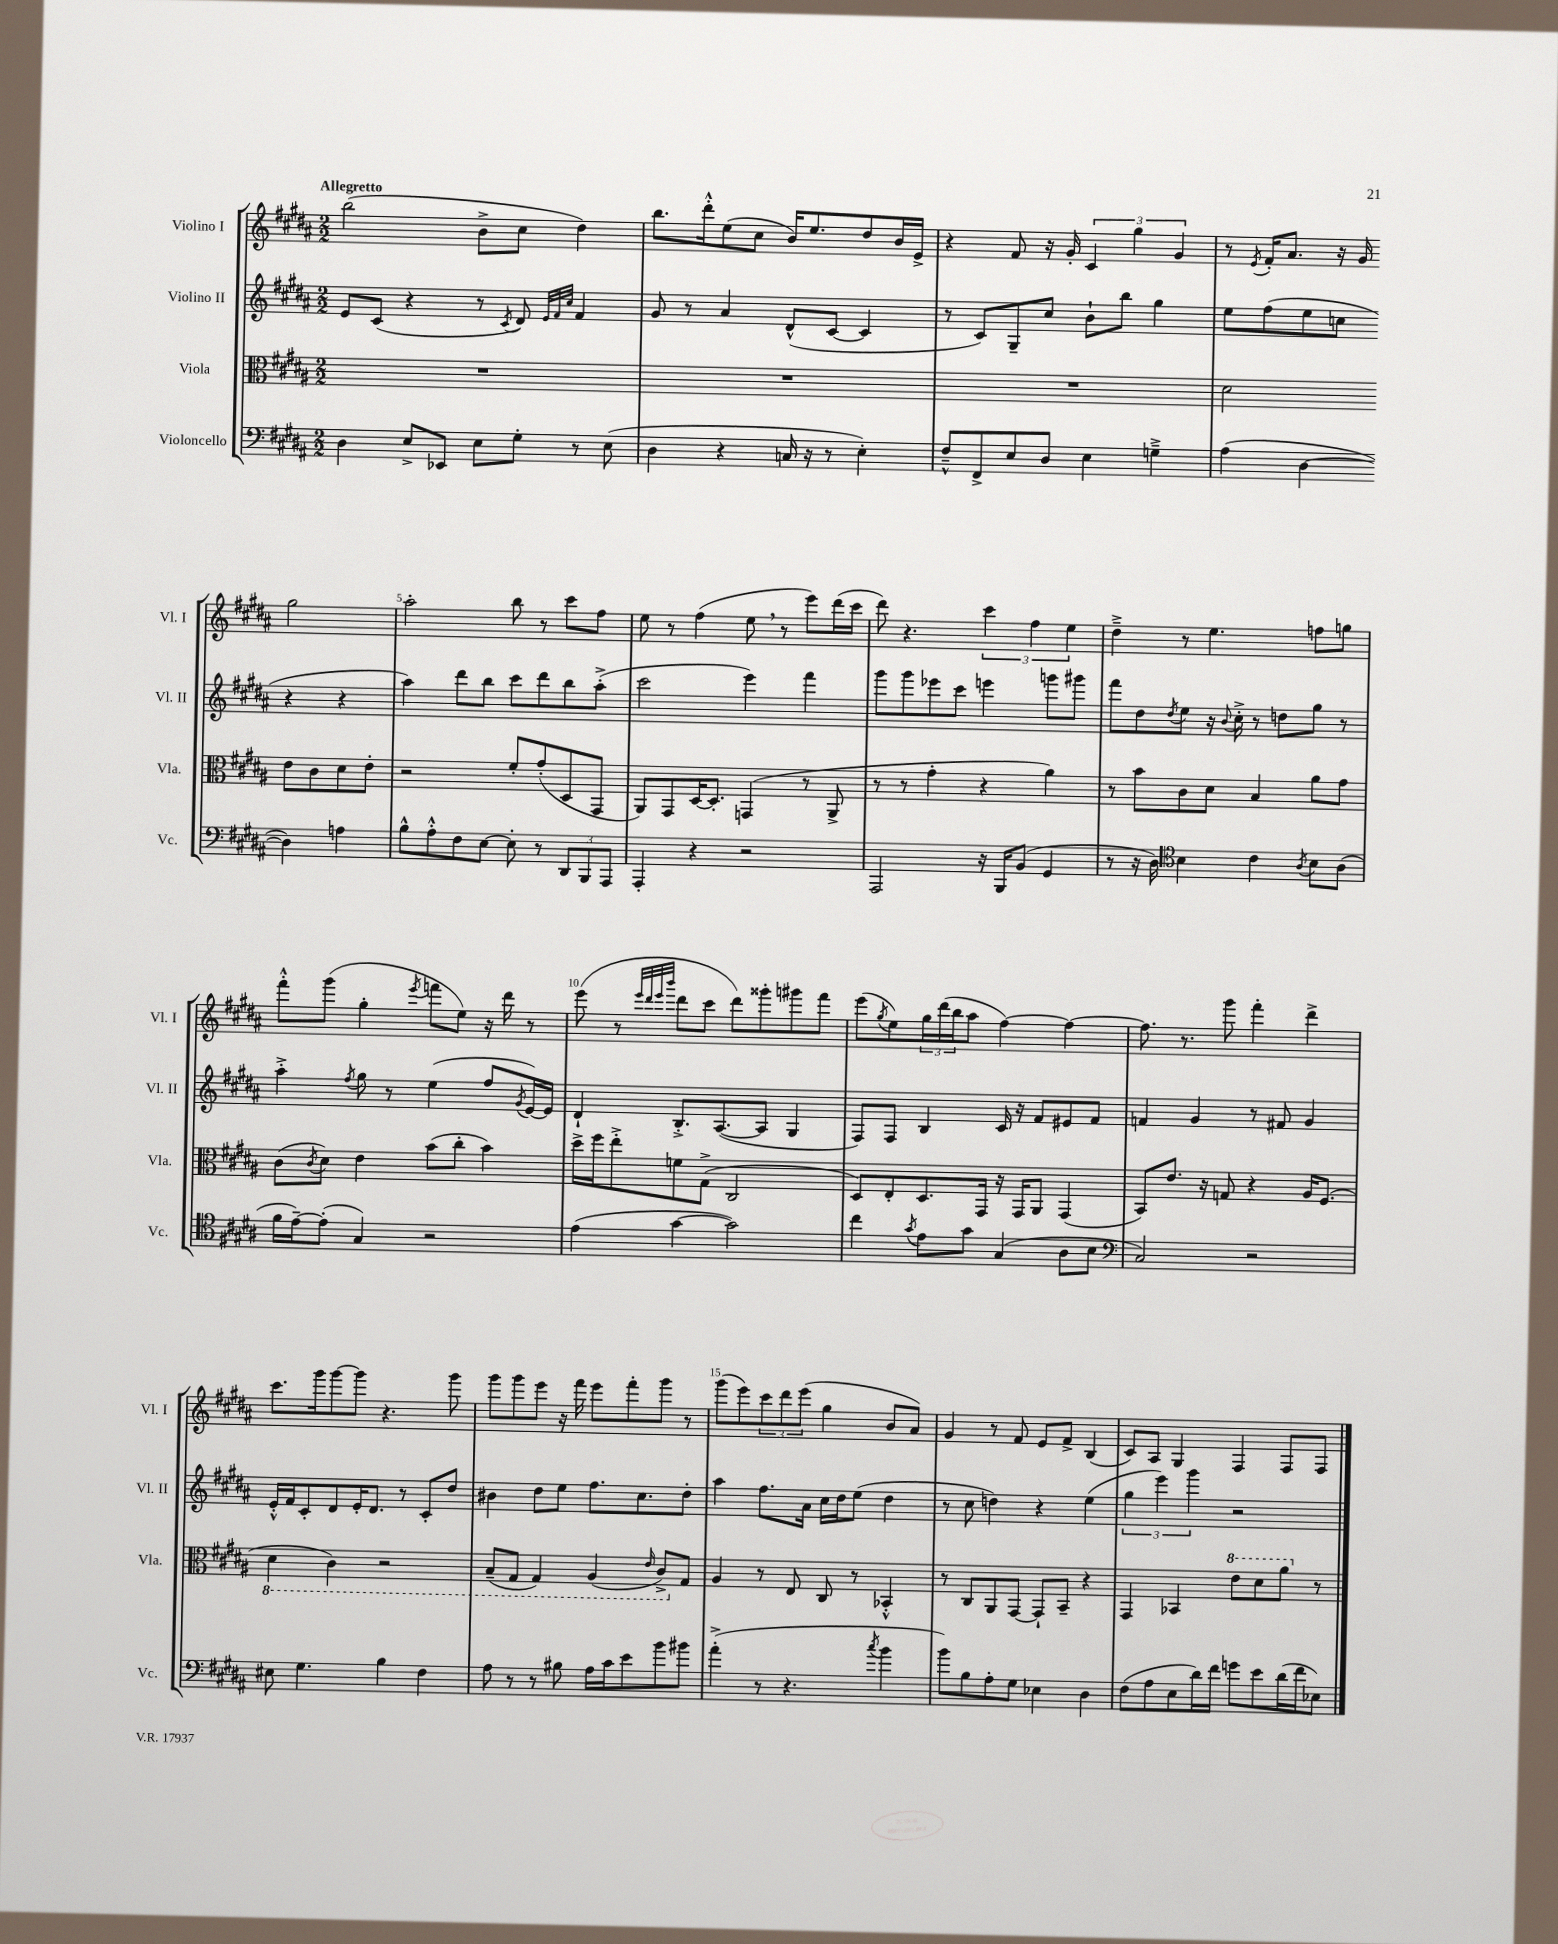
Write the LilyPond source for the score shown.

<<
\new StaffGroup <<
\new Staff = "s0" \with { instrumentName = "Violino I" shortInstrumentName = "Vl. I" } {
    \clef treble \key b \major \numericTimeSignature \time 2/2 \tempo "Allegretto"
    b''2( b'8-> cis''8 dis''4) |
    b''8. dis'''16-.-^ e''8( cis''8 b'16) e''8. dis''8 b'16 e'16-> |
    r4 fis'8 r16 gis'16-. \tuplet 3/2 { cis'4 gis''4 gis'4 } |
    r8 \acciaccatura { e'8 } fis'16-. ais'8. r16 gis'16 gis''2 |
    ais''2-. b''8 r8 cis'''8 fis''8 |
    e''8 r8 fis''4( e''8 \breathe r8 e'''8) dis'''16( cis'''16 |
    dis'''8) r4. \tuplet 3/2 { cis'''4 fis''4 e''4 } |
    dis''4---> r8 e''4. f''8 g''8 |
    fis'''8-.-^ gis'''8( gis''4-. \acciaccatura { e'''8 } f'''8 e''8) r16 dis'''16 r8 |
    e'''8( r8 \grace { e'''32 dis'''32 e'''32 b'''32 } dis'''8 cis'''8 dis'''8) gisis'''8-. gis'''8 fis'''8 |
    e'''8( \acciaccatura { gis''8 } e''8) \tuplet 3/2 { gis''16 dis'''16( b''16 } ais''8 fis''4~) fis''4~ |
    fis''8. r8. gis'''8 fis'''4-. dis'''4-> |
    cis'''8. gis'''16 gis'''8~ gis'''8 r4. gis'''8 |
    gis'''8 gis'''8 e'''8 r16 fis'''16 e'''8 fis'''8-. gis'''8 r8 |
    gis'''8( e'''8) \tuplet 3/2 { cis'''8 dis'''8 e'''8( } gis''4 b'8 ais'8) |
    gis'4 r8 fis'8 e'8 fis'8-> b4( |
    cis'8) ais8 gis4 fis4 fis8 fis8 \bar "|." |
}
\new Staff = "s1" \with { instrumentName = "Violino II" shortInstrumentName = "Vl. II" } {
    \clef treble \key b \major \numericTimeSignature \time 2/2
    e'8 cis'8( r4 r8 \acciaccatura { cis'8 } dis'8) \grace { e'32 fis'32 cis''32 } fis'4 |
    gis'8 r8 ais'4 dis'8-^( cis'8~ cis'4 |
    r8 cis'8) gis8-- cis''8 b'8-! b''8 gis''4 |
    e''8 fis''8( e''8 c''8 r4 r4 |
    ais''4) dis'''8 b''8 cis'''8 dis'''8 b''8 ais''8-.->( |
    cis'''2 e'''4) fis'''4 |
    gis'''8 gis'''8 ees'''8 cis'''8 e'''4 g'''8 gis'''8 |
    fis'''8 dis''8 \acciaccatura { dis''8 } e''8 r16 \appoggiatura { b'8 } cis''16-.-> r8 d''8 gis''8 r8 |
    ais''4-.-> \acciaccatura { fis''8 } gis''8 r8 e''4( fis''8 \acciaccatura { gis'8 } e'16~) e'16 |
    dis'4-! b8.-.-> ais8.~( ais8 gis4 |
    fis8) fis8 b4 cis'16 r16 fis'8 eis'8 fis'8 |
    f'4 gis'4 r8 fis'8 gis'4 |
    e'16-.-^ fis'16 cis'8-. dis'8 e'16-. dis'8. r8 cis'8-. dis''8 |
    bis'4 dis''8 e''8 fis''8. cis''8. dis''8-. |
    ais''4 fis''8. ais'16 cis''16 dis''16 e''8( dis''4 |
    r8 cis''8 d''4) r4 e''4( |
    \tuplet 3/2 { gis''4 e'''4) gis'''4 } r2 \bar "|." |
}
\new Staff = "s2" \with { instrumentName = "Viola" shortInstrumentName = "Vla." } {
    \clef alto \key b \major \numericTimeSignature \time 2/2
    R1 |
    R1 |
    R1 |
    dis'2 e'8 cis'8 dis'8 e'8-. |
    r2 fis'8-. gis'8-.( dis8 gis,8 |
    ais,8) gis,8 dis16~ dis8.-. g,4( r8 ais,8-> |
    r8 r8 gis'4-. r4 ais'4) |
    r8 b'8 cis'8 dis'8 b4 ais'8 gis'8 |
    cis'8( \acciaccatura { cis'8 } dis'8) e'4 b'8( cis''8-. b'4) |
    dis''16-> fis''16 e''8-.-> f'8 gis8->( cis2 |
    dis8) e8-. dis8. gis,16 r16 gis,16 ais,8 gis,4( |
    b,8) e'8. r16 g8 r4 ais16 fis8.( |
    \ottava #-1 dis4 cis4) r2 |
    b,8--( gis,8 gis,4) ais,4( \grace { e16 } cis8->) \ottava #0 gis8 |
    ais4 r8 e8 cis8 r8 bes,4-.-^ |
    r8 cis8 ais,8 gis,8~ gis,8-! b,8-- r4 |
    gis,4 bes,4 \ottava #1 e''8 dis''8 ais''8 \ottava #0 r8 \bar "|." |
}
\new Staff = "s3" \with { instrumentName = "Violoncello" shortInstrumentName = "Vc." } {
    \clef bass \key b \major \numericTimeSignature \time 2/2
    dis4 e8-> ees,8 e8 gis8-. r8 e8( |
    dis4 r4 c16 r16 r8 e4-.) |
    fis8---^ fis,8-> e8 dis8 e4 g4---> |
    ais4( dis4~ dis4) a4 |
    b8-^ ais8-.-^ fis8 e8~ e8-. r8 \tuplet 3/2 { dis,8 b,,8 ais,,8 } |
    ais,,4-. r4 r2 |
    ais,,2 r16 b,,16 b,8( gis,4 |
    r8 r16 dis16) \clef tenor b4 cis'4 \acciaccatura { ais8 } b8 ais8( |
    fis'16 e'16~--) e'8-.( gis4) r2 |
    e'4( gis'4~ gis'2) |
    cis''4 \acciaccatura { gis'8 } e'8 gis'8 gis4( ais8 b8 |
    \clef bass cis2) r2 |
    eis8 gis4. b4 fis4 |
    ais8 r8 r8 bis8 ais16 cis'16 e'8 b'8 bis'8 |
    ais'4-.->( r8 r4. \acciaccatura { cis''8 } b'4 |
    b'8) b8 ais8-. gis8 ees4 dis4 |
    fis8( ais8 e8 dis'16) fis'16 g'8 e'8 dis'16( fis'16 ees8) \bar "|." |
}
>>
>>
\layout { \context { \Score \override BarNumber.break-visibility = ##(#f #t #t) barNumberVisibility = #(every-nth-bar-number-visible 5) } }
